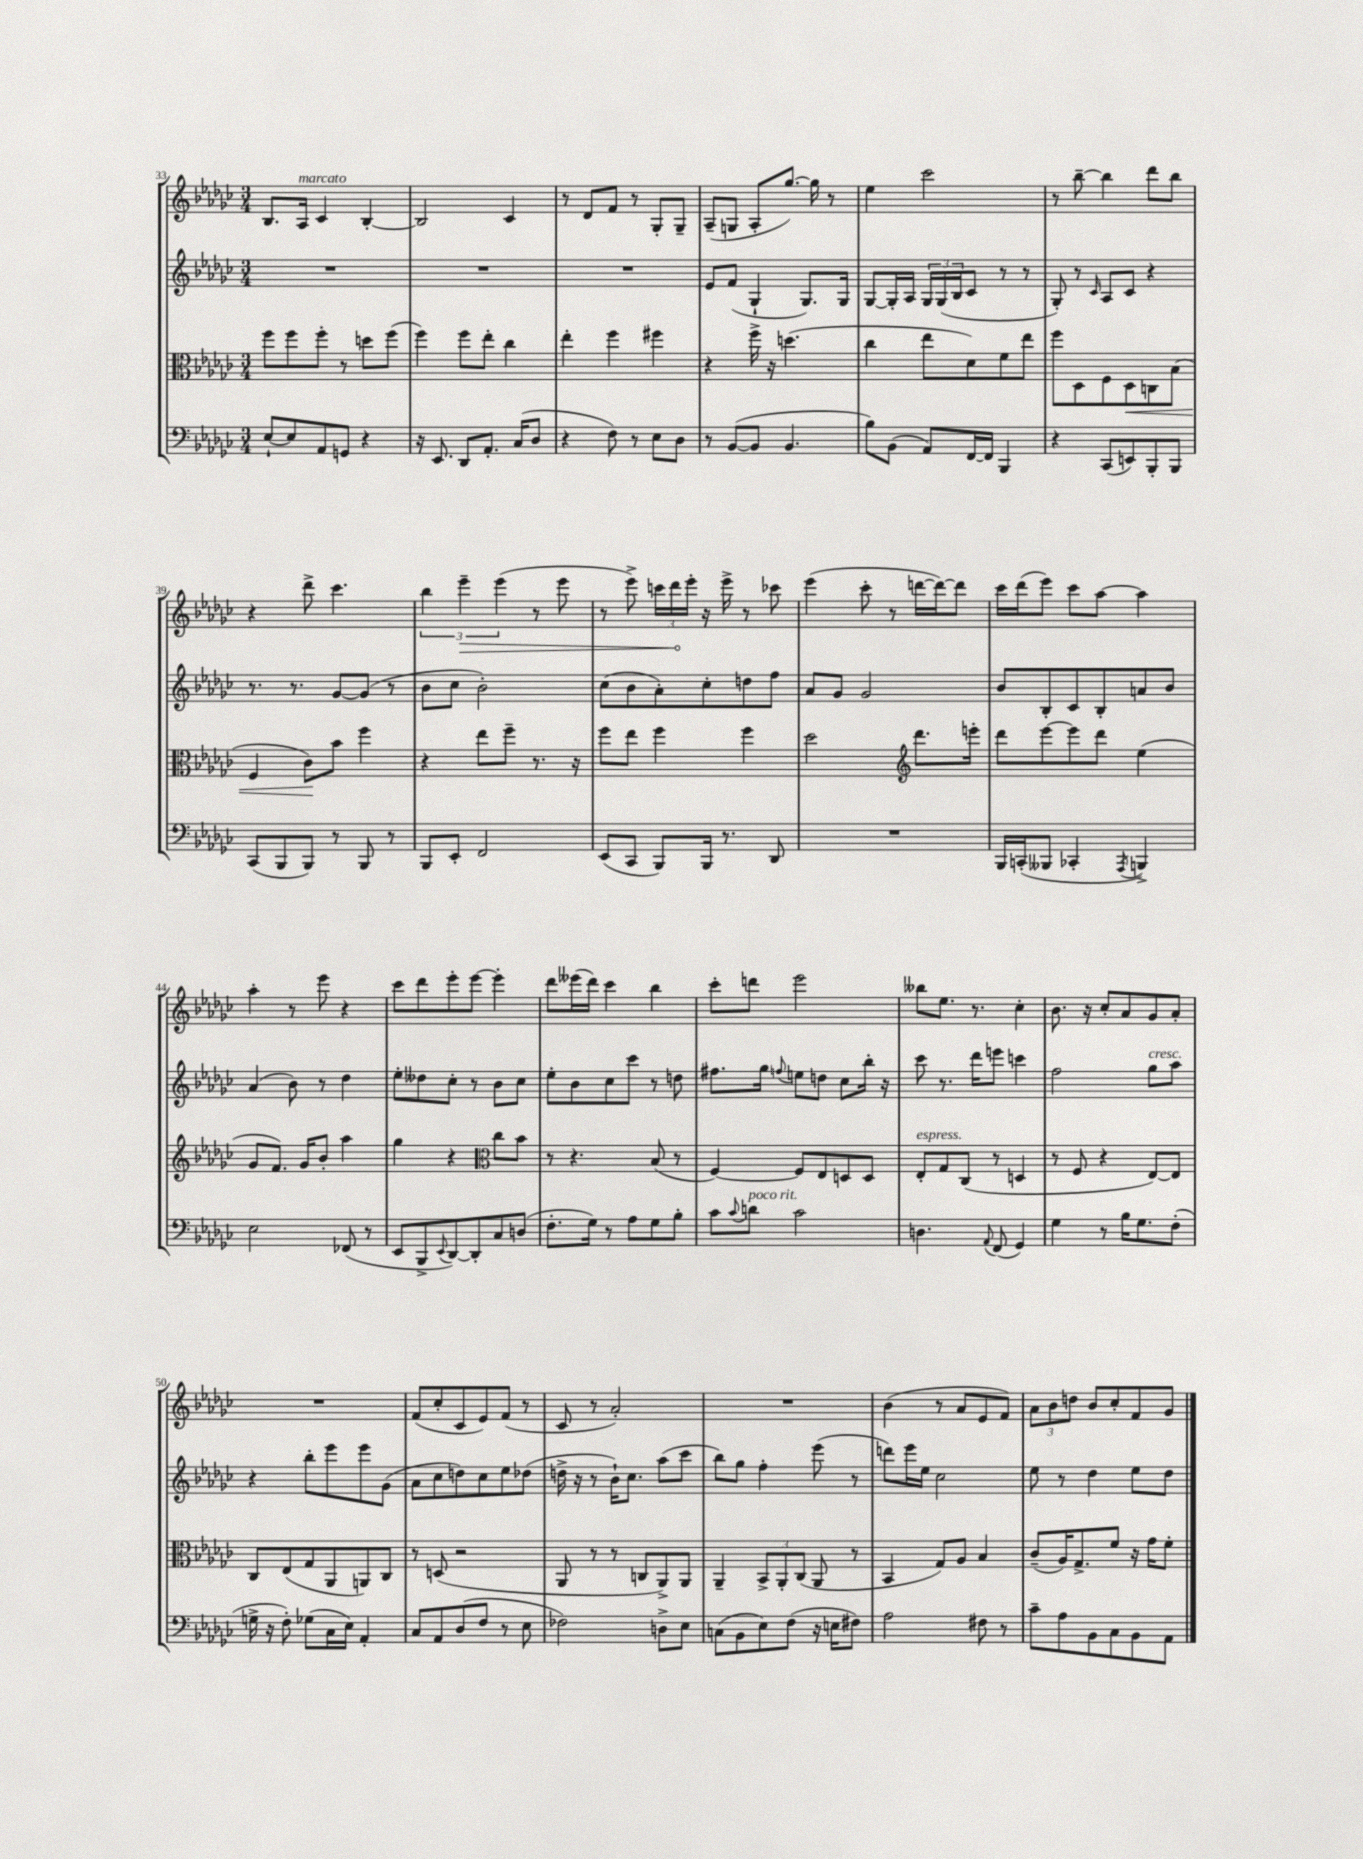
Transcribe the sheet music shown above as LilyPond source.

<<
\new StaffGroup <<
\new Staff = "s0" {
    \clef treble \key ges \major \numericTimeSignature \time 3/4
    bes8. aes16^\markup { \italic "marcato" } ces'4 bes4~-. |
    bes2 ces'4 |
    r8 des'8 f'8 r8 ges8-. ges8-- |
    aes8--( g8 aes8-. ges''8.~) ges''16 r8 |
    ees''4 ces'''2 |
    r8 bes''8~-- bes''4 des'''8 bes''8 |
    r4 des'''8-> ces'''4. |
    \tuplet 3/2 { bes''4 \once \override Hairpin.circled-tip = ##t ees'''4--\> ees'''4( } r8 ees'''8 |
    r8 ees'''8->) \tuplet 3/2 { c'''16 des'''16\! ees'''16-. } r16 ees'''16-> r8 ces'''8 |
    ees'''4( ces'''8-. r8 d'''16~ d'''16~) d'''8 |
    ces'''16 des'''16( ees'''8) ces'''8 aes''8~ aes''4 |
    aes''4-. r8 ees'''8 r4 |
    ces'''8 des'''8 ees'''8-. ees'''8~ ees'''4-. |
    des'''8 eeses'''16( des'''16) ces'''4 bes''4 |
    ces'''8-. d'''8 ees'''2 |
    beses''8 ees''8. r8. ces''4-. |
    bes'8. r16 ces''8-. aes'8 ges'8 aes'8-. |
    R2. |
    f'8( ces''8-. ces'8 ees'8) f'8( r8 |
    ces'8 r8 aes'2-.) |
    R2. |
    bes'4( r8 aes'8 ees'8 f'8) |
    \tuplet 3/2 { aes'8 bes'8 d''8 } bes'8 ces''8-. f'8 ges'8 \bar "|." |
}
\new Staff = "s1" {
    \clef treble \key ges \major \numericTimeSignature \time 3/4
    R2. |
    R2. |
    R2. |
    ees'8 f'8( ges4-! ges8.) ges16 |
    ges8~ ges16-. aes16 \tuplet 3/2 { ges16 ges16( bes16 } ces'8 r8 r8 |
    ges8-.) r8 \grace { ces'16 } aes8 ces'8 r4 |
    r8. r8. ges'8~ ges'8( r8 |
    bes'8 ces''8 bes'2-.) |
    ces''8( bes'8 aes'8-.) ces''8-. d''8 f''8 |
    aes'8 ges'8 ges'2 |
    bes'8 bes8-. ces'8 bes8-. a'8 bes'8 |
    aes'4( bes'8) r8 des''4 |
    ees''8-. deses''8 ces''8-. r8 bes'8 ces''8 |
    ees''8-. bes'8 ces''8 ces'''8 r8 d''8 |
    fis''8. ges''16 \appoggiatura { f''8 } e''8 d''8 ces''8 bes''16-. r16 |
    ces'''8 r8. des'''16 e'''8 c'''4 |
    f''2 ges''8^\markup { \italic "cresc." } aes''8 |
    r4 bes''8-. ees'''8 ees'''8 ges'8( |
    aes'8 ces''8 d''8) ces''8 ees''8 des''8( |
    d''16-> r16 r8 bes'16-!) ces''8. aes''8( ces'''8 |
    bes''8) ges''8 f''4-. ees'''8( r8 |
    d'''8) ees'''16 ees''16 ces''2 |
    ees''8 r8 des''4 ees''8 des''8 \bar "|." |
}
\new Staff = "s2" {
    \clef alto \key ges \major \numericTimeSignature \time 3/4
    f''8 f''8 f''8-. r8 d''8 f''8( |
    f''4) f''8 ees''8-. ces''4 |
    ees''4-. f''4 fis''4 |
    r4 f''16-> r16 d''4.( |
    ces''4 ees''8 des'8) f'8 ees''8 |
    f''8 des8 f8 des8\< c8 bes8( |
    f4 ces'8\!) bes'8 f''4 |
    r4 ees''8 f''8-- r8. r16 |
    f''8 ees''8 f''4 f''4 |
    des''2 \clef treble des'''8. e'''16-. |
    des'''8 ees'''8~ ees'''8 des'''8 ees''4( |
    ges'8 f'8.) ges'16 bes'8-. aes''4 |
    ges''4 r4 \clef alto ces''8 bes'8 |
    r8 r4. bes8( r8 |
    f4~) f8 ees8 d8 d8 |
    ees8-.^\markup { \italic "espress." } ges8 ces8( r8 d4 |
    r8 f8 r4 ees8~) ees8 |
    ces8 ees8( ges8 aes,8 a,8) ces8 |
    r8 d8( r2 |
    aes,8 r8 r8 c8 aes,8->) aes,8 |
    aes,4-- \tuplet 3/2 { bes,8-> aes,8-. ces8( } aes,8 r8 |
    bes,4 ges8) aes8 bes4 |
    ces'8--( aes16) ges8.-> f'8 r16 ges'16 f'8-. \bar "|." |
}
\new Staff = "s3" {
    \clef bass \key ges \major \numericTimeSignature \time 3/4
    ees8~-! ees8 aes,8 g,8 r4 |
    r16 ees,8. des,8 aes,8.-. ces16( des8 |
    r4 f8) r8 ees8 des8 |
    r8 bes,8~( bes,8 bes,4. |
    bes8) bes,8( aes,8) f,16~ f,16 bes,,4 |
    r4 ces,8( e,8) bes,,8-. bes,,8 |
    ces,8( bes,,8 bes,,8) r8 bes,,8 r8 |
    bes,,8 ees,8-. f,2 |
    ees,8( ces,8 bes,,8) bes,,16 r8. des,8 |
    R2. |
    bes,,16 c,16-.( beses,,8 ces,4-. \acciaccatura { aes,,8 } b,,4->) |
    ees2 fes,8( r8 |
    ees,8 bes,,8-> \appoggiatura { ees,8 } des,8~) des,8-. ces8 d8( |
    f8.-. ges16) r8 aes8 ges8 bes8-. |
    ces'8 \appoggiatura { ces'8 } d'8^\markup { \italic "poco rit." } ces'2 |
    d4. \appoggiatura { aes,8 } f,8( ges,4) |
    ges4 r8 bes16 ges8. f8-.( |
    g16-> r16 f8-.) ges8( ces16 ees16) aes,4-. |
    ces8 aes,8 des8( f8 r8 ees8 |
    fes2) d8-> ees8 |
    c8( bes,8 ees8) f8( r16 e16 fis8) |
    aes2 fis8 r8 |
    ces'8-- aes8 bes,8 ces8 bes,8 aes,8 \bar "|." |
}
>>
>>
\layout { \context { \Score currentBarNumber = #33 } }
